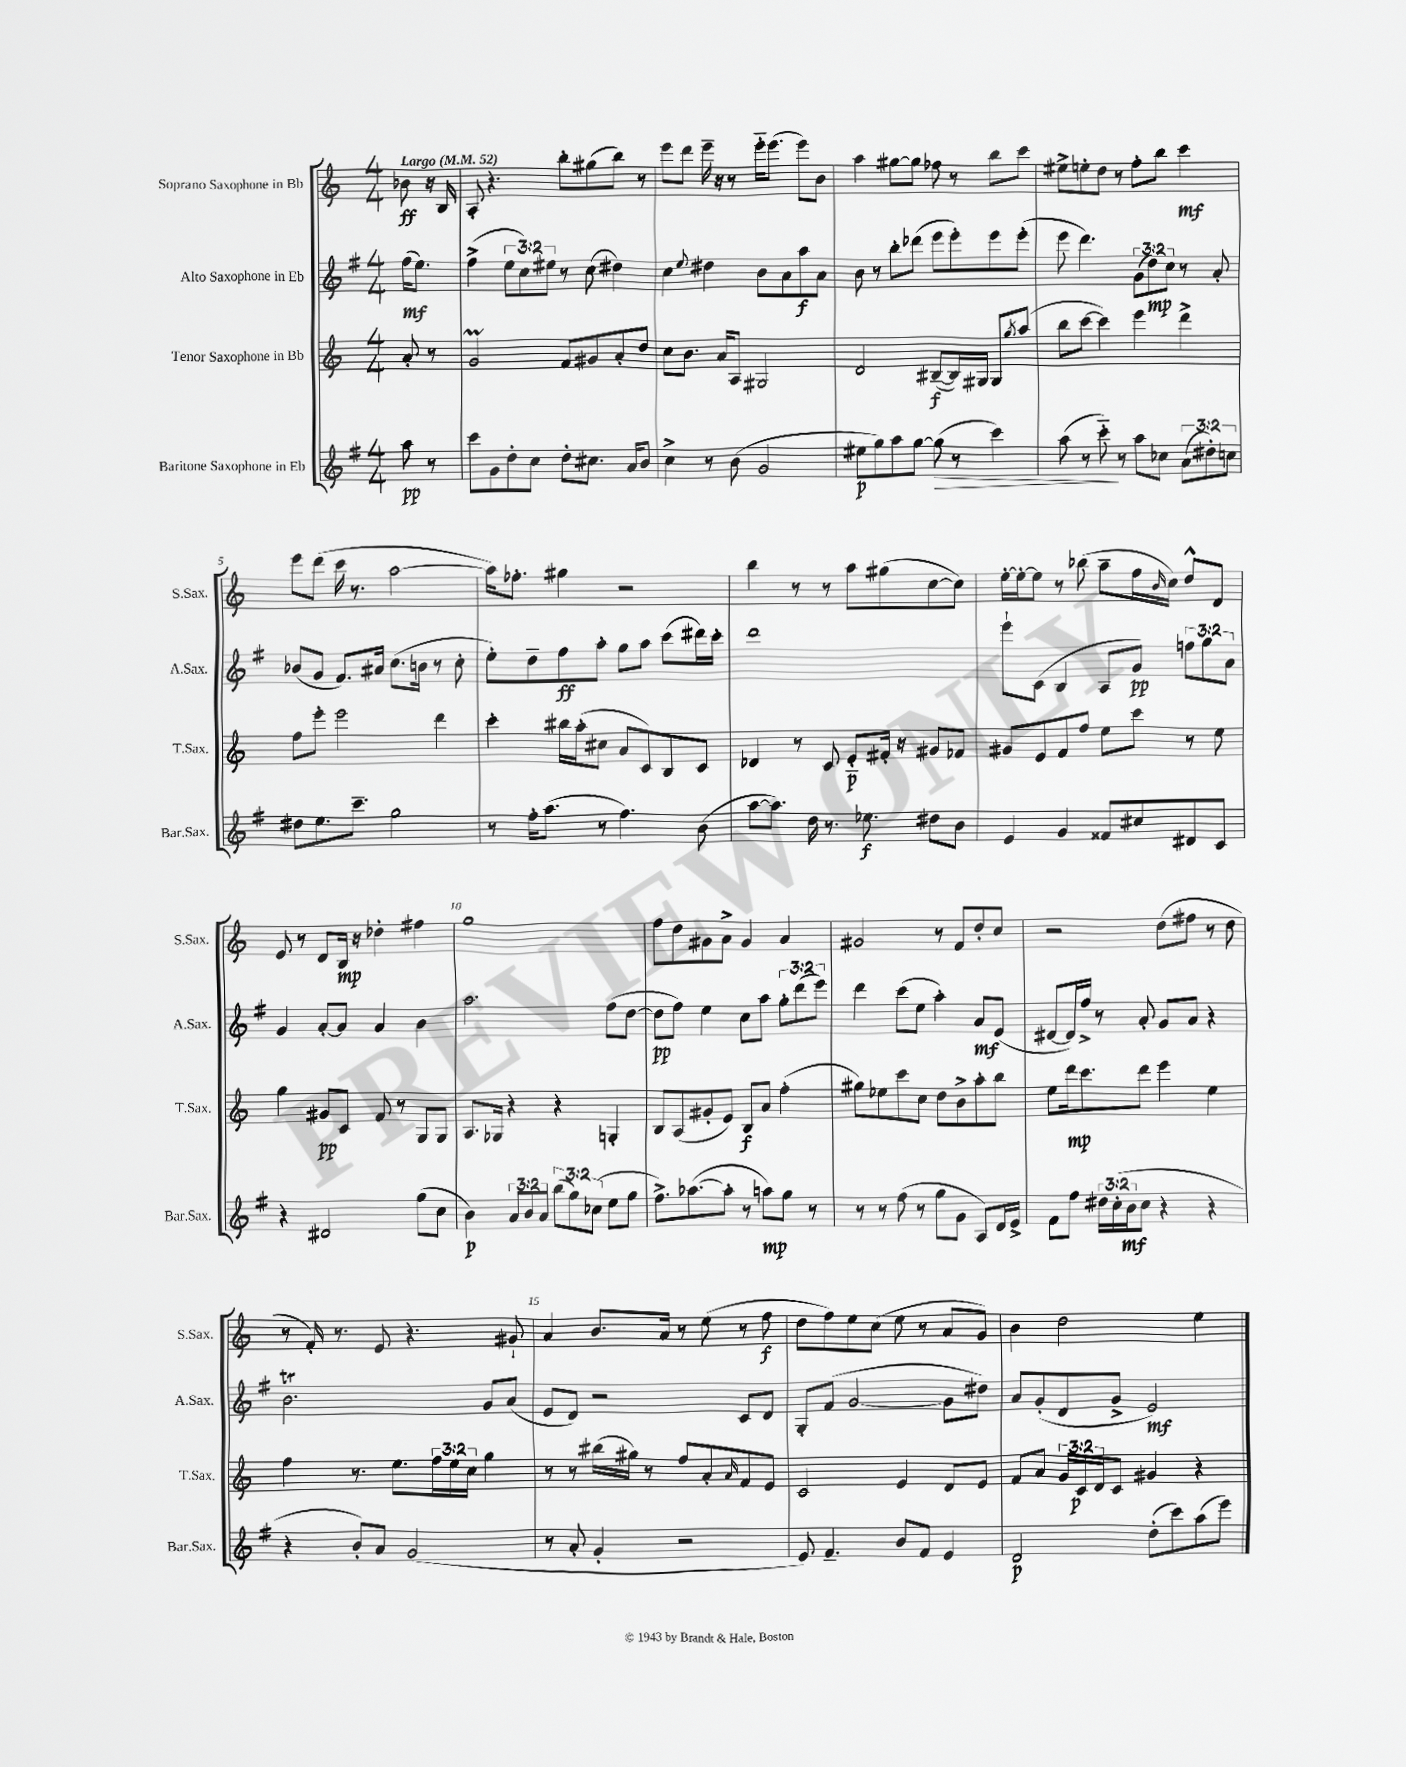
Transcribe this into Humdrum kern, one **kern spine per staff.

**kern	**dynam	**kern	**dynam	**kern	**dynam	**kern	**dynam
*part4	*part4	*part3	*part3	*part2	*part2	*part1	*part1
*staff4	*staff4	*staff3	*staff3	*staff2	*staff2	*staff1	*staff1
*I"Baritone Saxophone in Eb	*	*I"Tenor Saxophone in Bb	*	*I"Alto Saxophone in Eb	*	*I"Soprano Saxophone in Bb	*
*I'Bar.Sax.	*	*I'T.Sax.	*	*I'A.Sax.	*	*I'S.Sax.	*
*clefG2	*	*clefG2	*	*clefG2	*	*clefG2	*
*k[f#]	*	*k[]	*	*k[f#]	*	*k[]	*
*M4/4	*	*M4/4	*	*M4/4	*	*M4/4	*
*MM52	*	*MM52	*	*MM52	*	*MM52	*
=	=	=	=	=	=	=	=
!	!	!	!	!	!	!LO:TX:a:B:t=Largo	!
8aa\	pp	8a'/	.	(16ff#\KL	mf	8b-X\	ff
.	.	.	.	8.ee\J)	.	.	.
8r	.	8r	.	.	.	16r	.
.	.	.	.	.	.	16B/	.
=1	=1	=1	=1	=1	=1	=1	=1
8ccc\L	.	2gM/	.	(4ff#^\	.	8A'/	.
8g\	.	.	.	.	.	4.r	.
8dd'\	.	.	.	12ee\L	.	.	.
.	.	.	.	12cc\)	.	.	.
8cc\J	.	.	.	.	.	.	.
.	.	.	.	12ee#X\J	.	.	.
8dd'\L	.	8f/L	.	8r	.	8bb'\L	.
8.cc#X\J	.	8g#X/	.	(8cc\	.	(8gg#X\	.
.	.	8a'/	.	4dd#X\)	.	8bb\J)	.
16a/KL	.	.	.	.	.	.	.
8b/J	.	8dd/J	.	.	.	8r	.
=2	=2	=2	=2	=2	=2	=2	=2
4cc^\	.	8cc\L	.	4cc\	.	8eee\L	.
.	.	8.b\J	.	.	.	8ddd\J	.
.	.	.	.	8qqee/	.	.	.
8r	.	.	.	4dd#X\	.	16eee~\	.
.	.	16a/KL	.	.	.	16r	.
(8b\	.	8A/J	.	.	.	8r	.
2g/	.	2G#X/	.	8b\L	.	16eee\KL	.
.	.	.	.	.	.	(8.eee\J	.
.	.	.	.	8a\	.	.	.
.	.	.	.	8aa\	f	8eee\L)	.
.	.	.	.	8a\J	.	8b\J	.
=3	=3	=3	=3	=3	=3	=3	=3
8ee#X\L	p	2d/	.	8b\	.	4aa\	.
8gg\)	.	.	.	8r	.	.	.
8aa\	.	.	.	8bb'\L	.	[8gg#X\L	.
[8gg\J	.	.	.	(8ddd-X\J	.	8gg#\J]	.
!	!LO:HP:b	!	!	!	!	!	!
(8gg\]	>	([8B#X~/L	f	8eee\L	.	8ff-X\	.
8r	.	16B#/L])	.	8eee'\)	.	8r	.
.	.	16G#X/JJ	.	.	.	.	.
4ccc\)	.	8G#/L	.	8eee\	.	8bb\L	.
.	.	8qgg/	.	.	.	.	.
.	.	(8aa/J	.	(8eee'\J	.	8ccc\J	.
=4	=4	=4	=4	=4	=4	=4	=4
(8aa\	.	8bb\L	.	8eee\	.	8ee#X^\L	.
8r	.	[8ccc\J	.	4.ddd\)	.	8een'\	.
8ccc\)	.	4ccc\])	.	.	.	8dd\J	.
8r	]	.	.	.	.	8r	.
8aa\L	.	4eee\	.	(12g\L	.	8ff'\L	.
.	.	.	.	12dd\)	mp	.	.
8cc-X\J	.	.	.	.	.	8bb\J	.
.	.	.	.	12cc\J	.	.	.
(12a\L	.	4ddd^\	.	8r	.	4ccc\	mf
12dd#X'\)	.	.	.	.	.	.	.
.	.	.	.	8a'/	.	.	.
12ccn\J	.	.	.	.	.	.	.
!!LO:LB:g=z
=5	=5	=5	=5	=5	=5	=5	=5
8dd#X\L	.	8ff\L	.	(8b-X/L	.	8eee\L	.
8.ee\	.	8eee'\J	.	8g/J	.	(8ddd\J	.
.	.	2eee\	.	8.f#/L)	.	16ccc\	.
8.ccc~\J	.	.	.	.	.	8.r	.
.	.	.	.	16a#X/Jk	.	.	.
2gg\	.	.	.	(8.cc\L	.	[2aa\	.
.	.	.	.	16bn\Jk	.	.	.
.	.	4ddd\	.	8r	.	.	.
.	.	.	.	8cc'\	.	.	.
=6	=6	=6	=6	=6	=6	=6	=6
8r	.	4ccc'\	.	8ee'\L)	.	16aa\KL])	.
.	.	.	.	.	.	8.ff-X'\J	.
16ff#'\KL	.	.	.	8dd~\	.	.	.
(8.aa\J	.	.	.	.	.	.	.
.	.	16bb#X\LL	.	8ff#\	ff	4gg#X\	.
.	.	(16aa'\J	.	.	.	.	.
8r	.	8cc#X\J	.	8aa'\J	.	.	.
4.ff#\)	.	8a/L	.	8gg\L	.	2r	.
.	.	8c/)	.	8aa\J	.	.	.
.	.	8B/	.	(8ccc\L	.	.	.
(8b\	.	8c/J	.	16ddd#X\L)	.	.	.
.	.	.	.	16ccc'\JJ	.	.	.
=7	=7	=7	=7	=7	=7	=7	=7
[8aa\L	.	4d-X/	.	1ddd	.	4bb\	.
8.aa\J])	.	.	.	.	.	.	.
.	.	8r	.	.	.	8r	.
16dd\	.	.	.	.	.	.	.
8.r	.	8c/	.	.	.	8r	.
.	.	8e/L	p	.	.	8aa\L	.
8.ee-X\	f	.	.	.	.	.	.
.	.	16f#X'/Jk	.	.	.	(8gg#X\	.
.	.	16r	.	.	.	.	.
8dd#X\L	.	8g#X/L	.	.	.	[8cc\	.
8b\J	.	8f-X/J	.	.	.	8cc\J])	.
=8	=8	=8	=8	=8	=8	=8	=8
4e/	.	8g#X/L	.	8eee`\L	.	[16ee'\LL	.
.	.	.	.	.	.	16ee'\J_	.
.	.	8e/	.	(8c\J	.	8ee\J]	.
4g/	.	8f/	.	4B/	.	8r	.
.	.	8ff/J	.	.	.	(8bb-X\	.
8f##X/L	.	8ee\L	.	8A/L	.	8aa~\L	.
8cc#X/	.	8ccc\J	.	8g/J)	pp	16ff\L	.
.	.	.	.	.	.	16qqb/	.
.	.	.	.	.	.	16cc\JJ)	.
8d#X/	.	8r	.	12ffn\L	.	8dd^^/L	.
.	.	.	.	12gg\	.	.	.
8c/J	.	8ee\	.	.	.	8d/J	.
.	.	.	.	12a\J	.	.	.
!!LO:LB:g=z
=9	=9	=9	=9	=9	=9	=9	=9
4r	.	4gg\	.	4g/	.	8e/	.
.	.	.	.	.	.	8r	.
2d#X/	.	8g#X/L	pp	[8a'/L	.	8d/L	.
.	.	8c/J	.	8a/J]	.	16B/Jk	mp
.	.	.	.	.	.	16r	.
.	.	8f/	.	4a/	.	4dd-X'\	.
.	.	8r	.	.	.	.	.
(8gg\L	.	8G/L	.	4b\	.	4ff#X\	.
8cc\J	.	8G/J	.	.	.	.	.
=10	=10	=10	=10	=10	=10	=10	=10
4b\)	p	8.A/L	.	2.aa\	.	1gg	.
.	.	16G-X/Jk	.	.	.	.	.
12a/L	.	4r	.	.	.	.	.
12b/	.	.	.	.	.	.	.
12a/J	.	.	.	.	.	.	.
(12bb\L	.	4r	.	.	.	.	.
12gg\)	.	.	.	.	.	.	.
(12cc-X\J	.	.	.	.	.	.	.
8ee\L	.	4Gn'/	.	(8ff#\L	.	.	.
8gg\J	.	.	.	[8dd\J	.	.	.
=11	=11	=11	=11	=11	=11	=11	=11
8.ff#^\L)	.	8B/L	.	8dd\L]	pp	8ff\L	.
.	.	(8A/	.	8ff#\J)	.	8dd\	.
([8.aa-X\	.	.	.	.	.	.	.
.	.	8g#X'/	.	4ee\	.	8g#X\	.
8aa-'\J]	.	8e/J)	.	.	.	8a^\J	.
8r	.	8B/L	f	8cc\L	.	4g#/	.
8aan\L)	mp	8a/J	.	8aa\J	.	.	.
8gg\J	.	(4ff'\	.	12gg'\L	.	4a/	.
.	.	.	.	(12ddd\	.	.	.
8r	.	.	.	.	.	.	.
.	.	.	.	12eee\J)	.	.	.
=12	=12	=12	=12	=12	=12	=12	=12
8r	.	8gg#X\L)	.	4ddd\	.	2g#X/	.
8r	.	8ee-X\	.	.	.	.	.
(8ff#\	.	8ccc\	.	(8ccc\L	.	.	.
8r	.	8cc\J	.	8ee\J	.	.	.
8gg\L	.	8dd\L	.	4aa'\)	.	8r	.
8g\J	.	8b^\	.	.	.	8f/L	.
8A/L)	.	8aa'\	.	8a/L	mf	8dd'/	.
16d/L	.	8bb\J	.	(8e/J	.	8cc/J	.
16e^/JJ	.	.	.	.	.	.	.
=13	=13	=13	=13	=13	=13	=13	=13
8f#\L	.	8ee\L	.	[8d#X/L	.	2r	.
8ff#\J	.	16ddd\k	mp	16d#/L])	.	.	.
.	.	8.ccc\	.	16ff#^/JJ	.	.	.
24dd#X\LL	.	.	.	8r	.	.	.
(24cc'\	.	.	.	.	.	.	.
24b\J	mf	.	.	.	.	.	.
8cc\J	.	8ddd\J	.	8a'/	.	.	.
4r	.	4eee\	.	8g/L	.	(8dd\L	.
.	.	.	.	8a/J	.	8ff#X\J	.
4r	.	4ee\	.	4r	.	8r	.
.	.	.	.	.	.	8dd\	.
!!LO:LB:g=z
=14	=14	=14	=14	=14	=14	=14	=14
4r	.	4ff\	.	2.bt\	.	8r	.
.	.	.	.	.	.	16f'/)	.
.	.	.	.	.	.	8.r	.
8b'/L)	.	8.r	.	.	.	.	.
8a/J	.	.	.	.	.	8e/	.
.	.	8.ee\L	.	.	.	.	.
(2g/	.	.	.	.	.	4.r	.
.	.	24ff\L	.	.	.	.	.
.	.	24ee\	.	.	.	.	.
.	.	24cc\JJ	.	.	.	.	.
.	.	4gg\	.	8g/L	.	.	.
.	.	.	.	(8a/J	.	8g#X`/	.
=15	=15	=15	=15	=15	=15	=15	=15
8r	.	8r	.	8e/L	.	4a/	.
8a'/	.	8r	.	8d/J)	.	.	.
4g'/	.	(16bb#X\LL	.	2r	.	8.b/L	.
.	.	16gg#X\JJ)	.	.	.	.	.
.	.	8r	.	.	.	.	.
.	.	.	.	.	.	16a/Jk	.
2r	.	8ff/L	.	.	.	8r	.
.	.	8a'/	.	.	.	(8ee\	.
.	.	16qqa/	.	.	.	.	.
.	.	8f/	.	8c/L	.	8r	.
.	.	8e/J	.	8d/J	.	8ff\	f
=16	=16	=16	=16	=16	=16	=16	=16
8e/)	.	2c/	.	8G'/L	.	8dd\L	.
4.f#~/	.	.	.	(8f#/J	.	8ff\)	.
.	.	.	.	[2g/	.	8ee\	.
.	.	.	.	.	.	(8cc\J	.
8b/L	.	4e/	.	.	.	8ee\	.
8f#/J	.	.	.	.	.	8r	.
4e/	.	8d/L	.	8g\L]	.	8a/L	.
.	.	8e/J	.	8dd#X\J)	.	8g/J)	.
=17	=17	=17	=17	=17	=17	=17	=17
2d/	p	8f/L	.	8a/L	.	4b\	.
.	.	8a/J	.	(8g'/	.	.	.
.	.	24g/LL	.	8d/	.	2dd\	.
.	.	24c/	p	.	.	.	.
.	.	24d/J	.	.	.	.	.
.	.	8c/J	.	8g^/J	.	.	.
(8dd'\L	.	4g#X/	.	2e/)	mf	.	.
8ccc\)	.	.	.	.	.	.	.
(8aa\	.	4r	.	.	.	4ee\	.
8eee\J)	.	.	.	.	.	.	.
==	==	==	==	==	==	==	==
*-	*-	*-	*-	*-	*-	*-	*-
